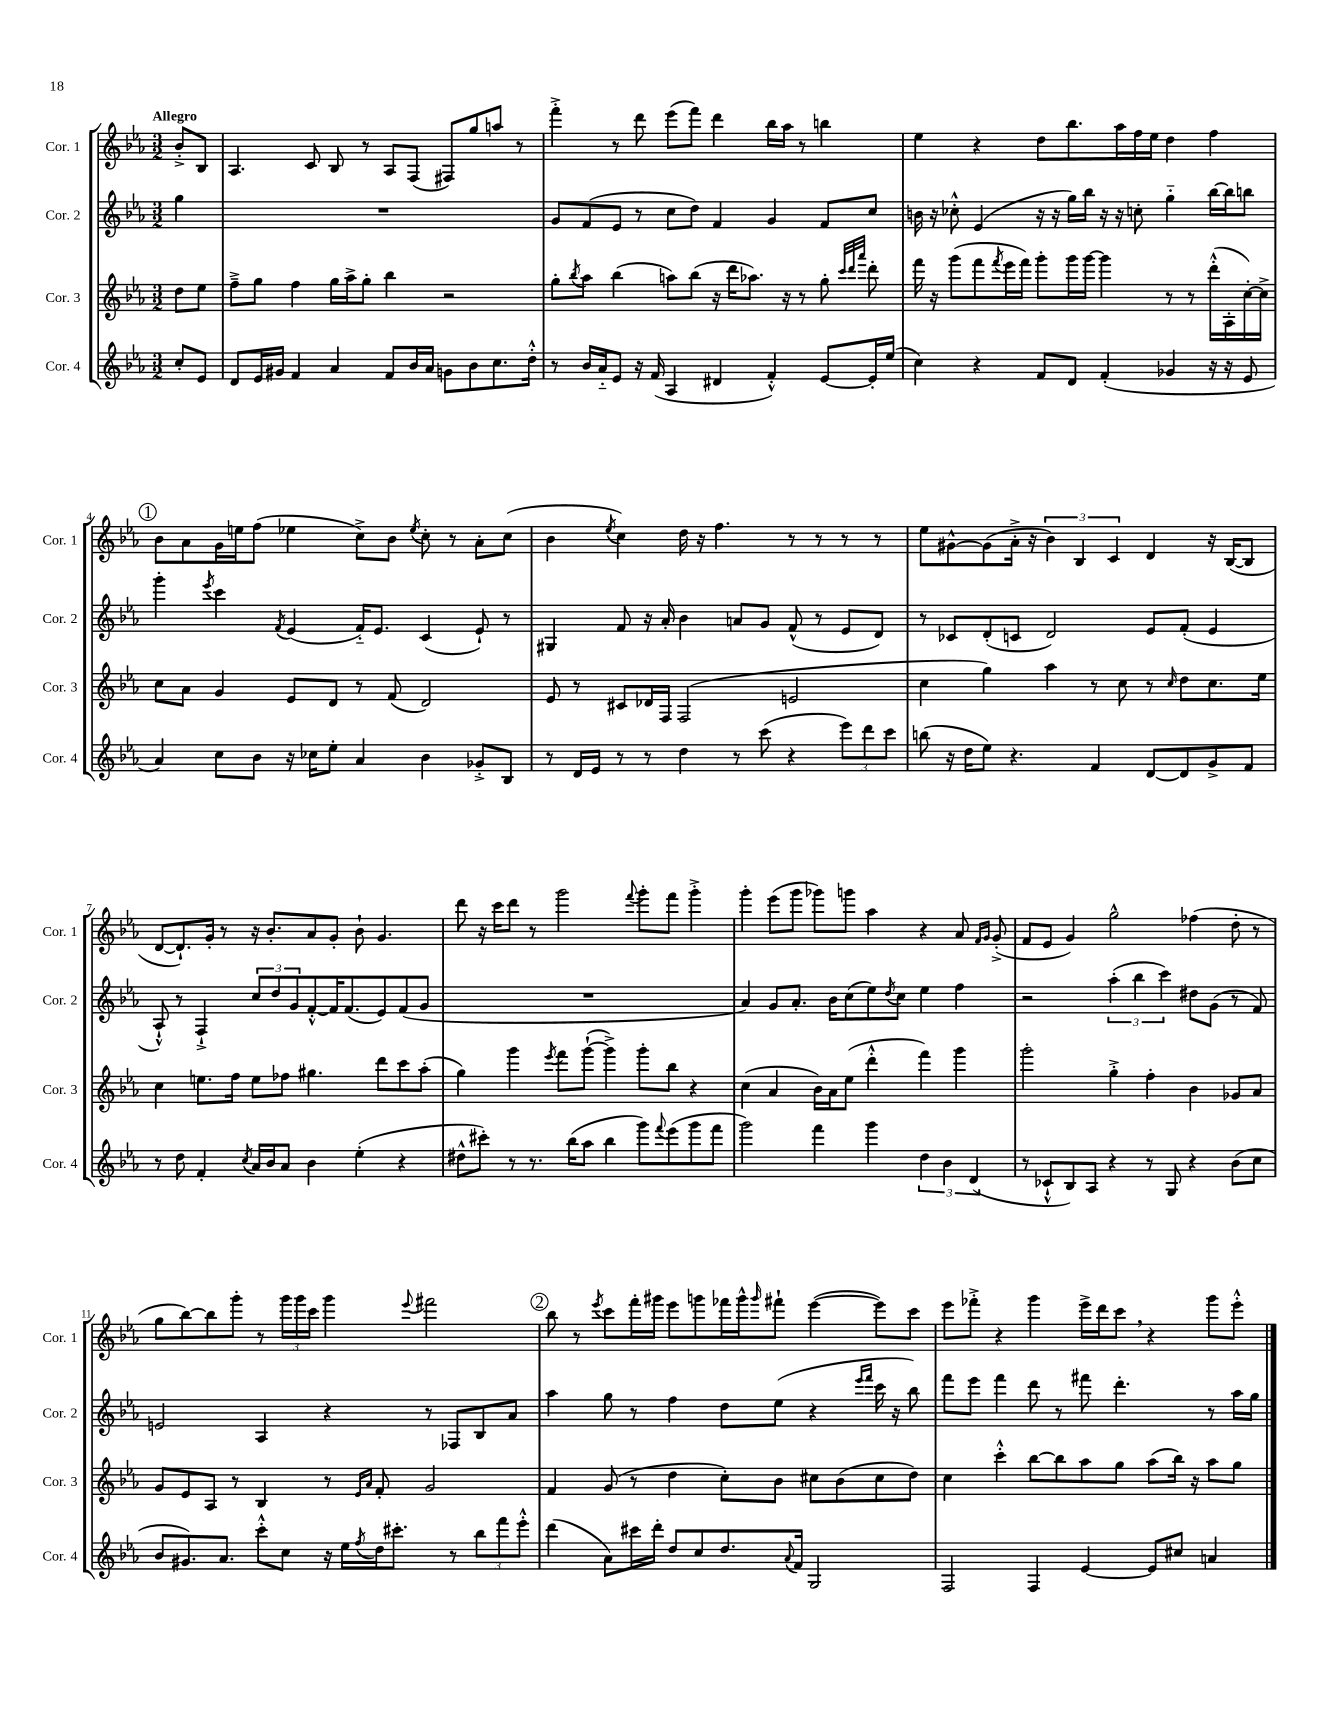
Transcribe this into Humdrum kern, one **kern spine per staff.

**kern	**kern	**kern	**kern
*part4	*part3	*part2	*part1
*staff4	*staff3	*staff2	*staff1
*I"Cor. 4	*I"Cor. 3	*I"Cor. 2	*I"Cor. 1
*I'Cor. 4	*I'Cor. 3	*I'Cor. 2	*I'Cor. 1
*clefG2	*clefG2	*clefG2	*clefG2
*k[b-e-a-]	*k[b-e-a-]	*k[b-e-a-]	*k[b-e-a-]
*M3/2	*M3/2	*M3/2	*M3/2
=	=	=	=
!	!	!	!LO:TX:a:B:t=Allegro
8cc'/L	8dd\L	4gg\	8b-'^/L
8e-/J	8ee-\J	.	8B-/J
=1	=1	=1	=1
8d/L	8ff~^\L	1.r	4.A-/
16e-/L	8gg\J	.	.
16g#X/JJ	.	.	.
4f/	4ff\	.	.
.	.	.	8c/
4a-/	16gg\LL	.	8B-/
.	16aa-^\J	.	.
.	8gg'\J	.	8r
8f/L	4bb-\	.	8A-/L
16b-/L	.	.	(8F/J
16a-/JJ	.	.	.
8gn\L	2r	.	8F#X/L)
8b-\	.	.	8gg/
8.cc\	.	.	8aan/J
.	.	.	8r
16dd'^^\Jk	.	.	.
=2	=2	=2	=2
8r	8gg'\L	8g/L	4fff'^\
.	8qbb-/	.	.
16b-/LL	8aa-\J	(8f/	.
16a-/J	.	.	.
8e-/J	(4bb-\	8e-/J	8r
16r	.	8r	8ddd\
(16f/	.	.	.
4A-/	8aan\L)	8cc\L	(8eee-\L
.	(8bb-\J	8dd\J)	8fff\J)
4d#X/	16r	4f/	4ddd\
.	16ddd\KL	.	.
.	8.aa-X\J)	.	.
4f'^^/)	.	4g/	16bb-\LL
.	16r	.	16aa-\JJ
.	8r	.	8r
[8e-/L	8gg'\	8f/L	4bbn\
.	32qqccc/LLL	.	.
.	32qqddd/	.	.
.	32qqaaa-/JJJ	.	.
16e-'/L]	8ddd'\	8cc/J	.
(16ee-/JJ	.	.	.
=3	=3	=3	=3
4cc\)	16fff\	16bn\	4ee-\
.	16r	16r	.
.	(8ggg\L	8cc-X'^^\	.
4r	8fff\	(4e-/	4r
.	8qfff/	.	.
.	16eee-\L	.	.
.	16fff\JJ)	.	.
8f/L	8ggg'\L	16r	8dd\L
.	.	16r	.
8d/J	16ggg\L	16gg\LL)	8.bb-\
.	[16ggg\JJ	16bb-\JJ	.
(4f'/	4ggg\]	16r	.
.	.	16r	16aa-\L
.	.	8ccn'\	16ff\
.	.	.	16ee-\JJ
4g-X/	8r	4gg\	4dd\
.	8r	.	.
16r	(16ddd'^^\LL	[16bb-\LL	4ff\
16r	16A-'\	16bb-\J]	.
8e-/	[16cc'\)	8bbn\J	.
.	16cc^\JJ]	.	.
!!LO:LB:g=z
!!LO:REH:place=s1:t=1
=4	=4	=4	=4
4a-/)	8cc\L	4ggg'\	8b-\L
.	8a-\J	.	8a-\
.	.	8qeee-/	.
8cc\L	4g/	4ccc\	16g\L
.	.	.	16een\J
8b-\J	.	.	(8ff\J
.	.	8qf/	.
16r	8e-/L	(4e-/	4ee-X\
16cc-X\KL	.	.	.
8ee-'\J	8d/J	.	.
4a-/	8r	16f/KL)	8cc^\L)
.	.	8.e-/J	.
.	(8f/	.	8b-\J
.	.	.	8qee-/
4b-\	2d/)	(4c/	8cc'\
.	.	.	8r
8g-X'^/L	.	8e-`/)	8a-'\L
8B-/J	.	8r	(8cc\J
=5	=5	=5	=5
8r	8e-/	4G#X/	4b-\
16d/LL	8r	.	.
16e-/JJ	.	.	.
.	.	.	8qee-/
8r	8c#X/L	8f/	4cc\)
8r	16d-X/L	16r	.
.	16F/JJ	16a-'/	.
4dd\	(2F/	4b-\	16dd\
.	.	.	16r
.	.	.	4.ff\
8r	.	8an/L	.
(8ccc\	.	8g/J	.
4r	2en/	(8f^^/	8r
.	.	8r	8r
12eee-\L)	.	8e-/L	8r
12ddd\	.	.	.
.	.	8d/J)	8r
12ccc\J	.	.	.
=6	=6	=6	=6
(8bbn\	4cc\	8r	8ee-\L
16r	.	8c-X/L	[8g#X^^\
16dd\KL	.	.	.
8ee-\J)	4gg\)	(8d'/	(8g#\]
4.r	.	8cn/J	16a-'^\Jk
.	.	.	16r
.	4aa-\	2d/)	6b-\)
.	.	.	6B-/
4f/	8r	.	.
.	.	.	6c/
.	8cc\	.	.
[8d/L	8r	8e-/L	4d/
.	16qqcc/	.	.
8d/]	8dd\L	(8f'/J	.
8g^/	8.cc\	4e-/	16r
.	.	.	([16B-/KL
8f/J	.	.	8B-/J]
.	16ee-\Jk	.	.
!!LO:LB:g=z
=7	=7	=7	=7
8r	4cc\	8A-`^^/)	[8d/L
8dd\	.	8r	8.d`/])
4f'/	8.een\L	4F`^/	.
.	.	.	16g'/Jk
.	.	.	8r
.	16ff\Jk	.	.
8qcc/	.	.	.
16a-/LL	8ee\L	12cc/L	16r
16b-/J	.	.	8.b-'/L
.	.	12dd/	.
8a-/J	8ff-X\J	.	.
.	.	12g/	.
4b-\	4.gg#X\	[8f'^^/	8a-/
.	.	16f/K]	8g'/J
.	.	(8.f/	.
(4ee-'\	.	.	8b-`\
.	8ddd\L	8e-/)	4.g/
4r	8ccc\	(8f/	.
.	(8aa-'\J	8g/J	.
=8	=8	=8	=8
8dd#X^^\L	4gg\)	1.r	8ddd\
8ccc#X'\J)	.	.	16r
.	.	.	16ccc\KL
8r	4ggg\	.	8ddd\J
8.r	.	.	8r
.	8qeee-/	.	.
.	8fff\L	.	2ggg\
(16bb-\KL	.	.	.
8aa-\J	([8ggg`\J	.	.
4bb-\	4ggg^\])	.	.
.	.	.	8qqfff/
8ggg\L)	8ggg'\L	.	8ggg'\L
8qqfff/	.	.	.
(8eee-\	8bb-\J	.	8fff\J
8ggg\	4r	.	4ggg'^\
8fff\J	.	.	.
=9	=9	=9	=9
2ggg\)	(4cc\	4a-/)	4ggg'\
.	4a-/	8g/L	(8eee-\L
.	.	8.a-'/J	8ggg\J
4fff\	16b-\LL)	.	8ggg-X\L)
.	16a-\J	16b-\KL	.
.	(8ee-\J	(8cc\	8gggn\J
4ggg\	4ddd'^^\	8ee-\)	4aa-\
.	.	8qdd/	.
.	.	8cc\J	.
6dd\	4fff\)	4ee-\	4r
6b-\	.	.	.
.	4ggg\	4ff\	8a-/
(6d/	.	.	.
.	.	.	16qqf/LL
.	.	.	16qqg/JJ
.	.	.	(8g'^/
=10	=10	=10	=10
8r	2ggg'\	2r	8f/L
8c-X`^^/L	.	.	8e-/J
8B-/)	.	.	4g/)
8A-/J	.	.	.
4r	4gg'^\	(6aa-'\	2gg^^\
.	.	6bb-\	.
8r	4ff'\	.	.
.	.	6ccc\)	.
8G/	.	.	.
4r	4b-\	8dd#X\L	(4ff-X\
.	.	(8g\J	.
(8b-\L	8g-X/L	8r	8dd'\
8cc\J	8a-/J	8f/)	8r
!!LO:LB:g=z
=11	=11	=11	=11
8b-/L	8g/L	2en/	8gg\L
8.g#X/)	8e-/	.	[8bb-\)
.	8A-/J	.	8bb-\]
8.a-/J	.	.	.
.	8r	.	8ggg'\J
8ccc'^^\L	4B-/	4A-/	8r
8cc\J	.	.	24ggg\LL
.	.	.	24ggg\
.	.	.	24ccc\JJ
16r	8r	4r	4ggg\
16ee-\LL	.	.	.
.	16qqe-/LL	.	.
8qff/	16qqa-/JJ	.	.
16dd\J	8f'/	.	.
8.ccc#X'\J	.	.	.
.	.	.	8qqeee-/
.	2g/	8r	2fff#X\
8r	.	8F-X/L	.
12bb-\L	.	8B-/	.
12fff\	.	.	.
.	.	8a-/J	.
12eee-'^^\J	.	.	.
!!LO:REH:place=s1:t=2
=12	=12	=12	=12
(4ddd\	4f/	4aa-\	8bb-\
.	.	.	8r
.	.	.	8qeee-/
8a-\L)	(8g/	8gg\	8ccc\L
16ccc#X\L	8r	8r	16fff'\L
16ddd'\JJ	.	.	16ggg#X\JJ
8dd/L	4dd\	4ff\	8eee-\L
8cc/	.	.	8gggn\
8.dd/	8cc'\L)	8dd\L	16fff-X\L
.	.	.	16ggg^^\J
.	.	.	16qqggg/
.	8b-\J	(8ee-\J	8fff#X`\J
8qqa-/	.	.	.
16f/Jk	.	.	.
2G/	8cc#X\L	4r	([4eee-\
.	(8b-\	.	.
.	.	16qqeee-/LL	.
.	.	16qqfff/JJ	.
.	8cc#\	16ccc\	8eee-\L])
.	.	16r	.
.	8dd\J)	8bb-\)	8ccc\J
=13	=13	=13	=13
2F/	4cc\	8fff\L	8eee-\L
.	.	8eee-\J	8fff-X'^\J
.	4ccc'^^\	4fff\	4r
4F/	[8bb-\L	8ddd\	4ggg\
.	8bb-\]	8r	.
[4e-/	8aa-\	8fff#X\	16eee-^\LL
.	.	.	16ddd\J
.	8gg\J	4.ddd'\	8ccc,\J
8e-/L]	(8aa-\L	.	4r
8cc#X/J	16bb-\Jk)	.	.
.	16r	.	.
4an/	8aa-\L	8r	8ggg\L
.	8gg\J	16aa-\LL	8eee-'^^\J
.	.	16gg\JJ	.
==	==	==	==
*-	*-	*-	*-
